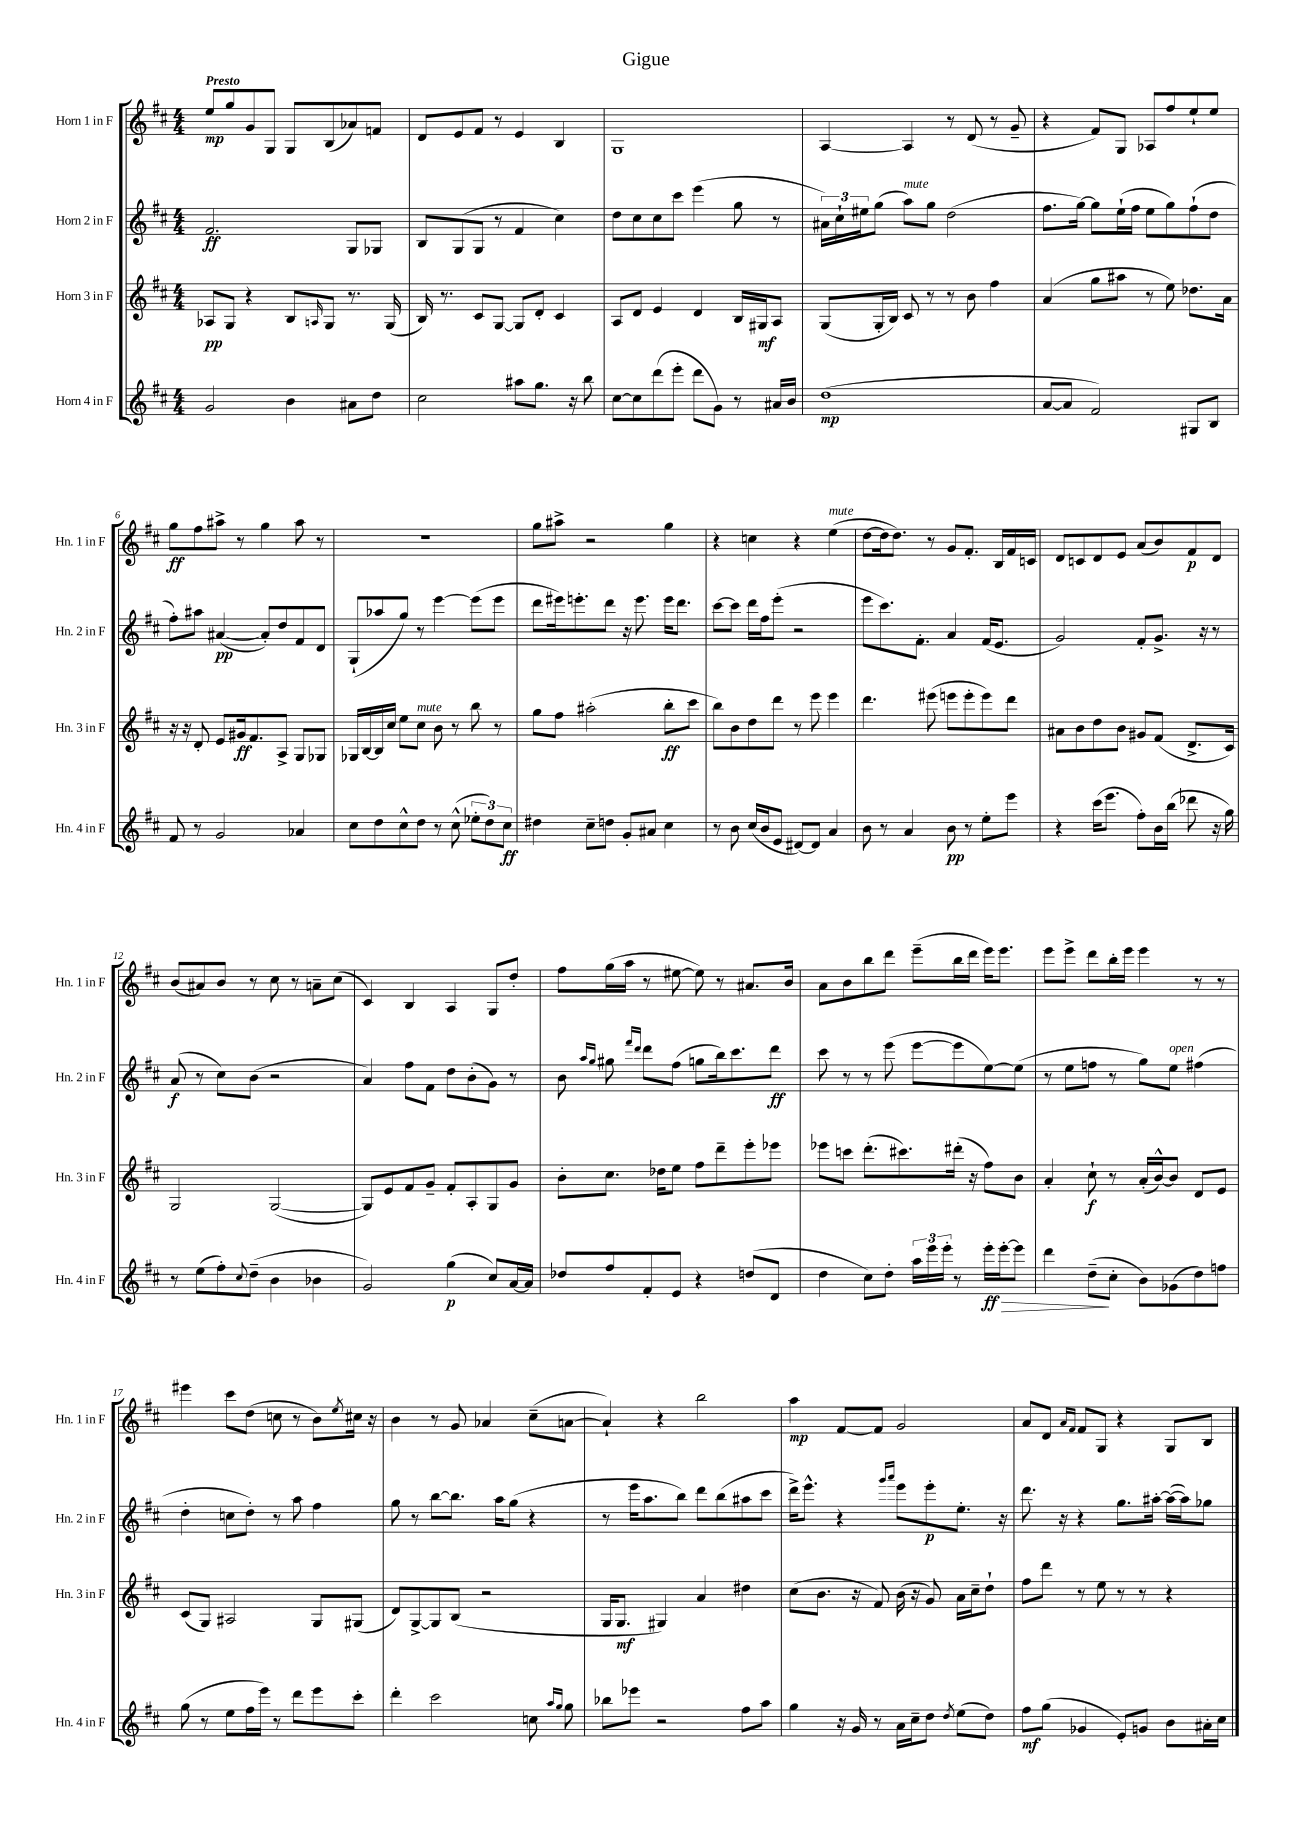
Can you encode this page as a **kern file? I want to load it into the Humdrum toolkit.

**kern	**dynam	**kern	**dynam	**kern	**dynam	**kern	**dynam
*part4	*part4	*part3	*part3	*part2	*part2	*part1	*part1
*staff4	*staff4	*staff3	*staff3	*staff2	*staff2	*staff1	*staff1
*I"Horn 4 in F	*	*I"Horn 3 in F	*	*I"Horn 2 in F	*	*I"Horn 1 in F	*
*I'Hn. 4 in F	*	*I'Hn. 3 in F	*	*I'Hn. 2 in F	*	*I'Hn. 1 in F	*
*clefG2	*	*clefG2	*	*clefG2	*	*clefG2	*
*k[f#c#]	*	*k[f#c#]	*	*k[f#c#]	*	*k[f#c#]	*
*M4/4	*	*M4/4	*	*M4/4	*	*M4/4	*
=1	=1	=1	=1	=1	=1	=1	=1
!	!	!	!	!	!	!LO:TX:a:B:t=Presto	!
2g/	.	8A-X/L	pp	2.f#/	ff	8ee/L	mp
.	.	8G/J	.	.	.	8gg/	.
.	.	4r	.	.	.	8g/	.
.	.	.	.	.	.	8G/J	.
4b\	.	8B/L	.	.	.	8G/L	.
.	.	16qqAn/	.	.	.	.	.
.	.	8G/J	.	.	.	(8B/	.
8a#X\L	.	8.r	.	8G/L	.	8a-X/)	.
8dd\J	.	.	.	8G-X/J	.	8fn/J	.
.	.	(16G/	.	.	.	.	.
=2	=2	=2	=2	=2	=2	=2	=2
2cc#\	.	16B/)	.	8B/L	.	8d/L	.
.	.	8.r	.	.	.	.	.
.	.	.	.	(8G/	.	8e/	.
.	.	8c#/L	.	8G/J	.	8f#/J	.
.	.	[8G/J	.	8r	.	8r	.
8aa#X\L	.	8G/L]	.	4f#/	.	4e/	.
8.gg\J	.	8d'/J	.	.	.	.	.
.	.	4c#/	.	4cc#\)	.	4B/	.
16r	.	.	.	.	.	.	.
8bb\	.	.	.	.	.	.	.
=3	=3	=3	=3	=3	=3	=3	=3
[8cc#\L	.	8A/L	.	8dd\L	.	1G	.
8cc#\]	.	8d/J	.	8cc#\	.	.	.
(8ddd\	.	4e/	.	8cc#\	.	.	.
8eee'\J	.	.	.	8ccc#\J	.	.	.
8ddd\L	.	4d/	.	(4eee\	.	.	.
8g\J)	.	.	.	.	.	.	.
8r	.	16B/LL	.	8gg\	.	.	.
.	.	16G#X/J	mf	.	.	.	.
16a#X/LL	.	8A/J	.	8r	.	.	.
16b/JJ	.	.	.	.	.	.	.
=4	=4	=4	=4	=4	=4	=4	=4
(1dd	mp	(8G/L	.	24a#X\LL)	.	[4A/	.
.	.	.	.	24cc#`\	.	.	.
.	.	.	.	24ee#X\J	.	.	.
.	.	16G'/L	.	(8gg\J	.	.	.
.	.	16B/JJ)	.	.	.	.	.
!	!	!	!	!LO:TX:a:i:t=mute	!	!	!
.	.	8c#/	.	8aa\L)	.	4A/]	.
.	.	8r	.	8gg\J	.	.	.
.	.	8r	.	(2dd\	.	8r	.
.	.	8b\	.	.	.	(8d/	.
.	.	4ff#\	.	.	.	8r	.
.	.	.	.	.	.	8g~/	.
=5	=5	=5	=5	=5	=5	=5	=5
[8a/L	.	(4a/	.	8.ff#\L	.	4r	.
8a/J]	.	.	.	.	.	.	.
.	.	.	.	[16gg\Jk)	.	.	.
2f#/)	.	8gg\L	.	8gg\L]	.	8f#/L)	.
.	.	8aa#X\J	.	(16ee`\L	.	8G/J	.
.	.	.	.	16ff#\JJ	.	.	.
.	.	8r	.	8ee\L	.	8A-X/L	.
.	.	8ee\)	.	8gg\)	.	8ff#/	.
8G#X/L	.	8.dd-X\L	.	(8ff#`\	.	8ee`/	.
8B/J	.	.	.	8dd\J	.	8ee/J	.
.	.	16a\Jk	.	.	.	.	.
!!LO:LB:g=z
=6	=6	=6	=6	=6	=6	=6	=6
8f#/	.	16r	.	8ff#'\L)	.	8gg\L	ff
.	.	16r	.	.	.	.	.
8r	.	8d'/	.	8aa#X\J	.	8ff#\	.
2g/	.	8e/L	.	([4a#X/	pp	8aa#X^\J	.
.	.	16g#X/k	ff	.	.	8r	.
.	.	8.f#/	.	.	.	.	.
.	.	.	.	8a#'/L])	.	4gg\	.
.	.	8A^/J	.	8dd/	.	.	.
4a-X/	.	8G/L	.	8f#/	.	8aa#\	.
.	.	8G-X/J	.	8d/J	.	8r	.
=7	=7	=7	=7	=7	=7	=7	=7
8cc#\L	.	16G-X/LL	.	(8G`/L	.	1r	.
.	.	[16B/	.	.	.	.	.
8dd\	.	16B/]	.	8aa-X/	.	.	.
.	.	16cc#/JJ	.	.	.	.	.
8cc#^^\	.	8ee\L	.	8gg/J)	.	.	.
!	!	!LO:TX:a:i:t=mute	!	!	!	!	!
8dd\J	.	8cc#\J	.	8r	.	.	.
8r	.	8b\	.	[4eee\	.	.	.
(8cc#^^\	.	8r	.	.	.	.	.
12ee-X'\L	.	8bb\	.	(8eee\L]	.	.	.
12dd\)	.	.	.	.	.	.	.
.	.	8r	.	8eee\J	.	.	.
12cc#\J	ff	.	.	.	.	.	.
=8	=8	=8	=8	=8	=8	=8	=8
4dd#X\	.	8gg\L	.	8ddd\L	.	8gg\L	.
.	.	8ff#\J	.	16eee#X\k)	.	8aa#X^\J	.
.	.	.	.	8.eeen'\	.	.	.
8cc#~\L	.	(2aa#X'\	.	.	.	2r	.
8ddn\J	.	.	.	8ddd\J	.	.	.
8g'/L	.	.	.	16r	.	.	.
.	.	.	.	8.eee\	.	.	.
8a#X/J	.	.	.	.	.	.	.
4cc#\	.	8bb'\L	ff	16eee\KL	.	4gg\	.
.	.	.	.	8.ddd\J	.	.	.
.	.	8ccc#\J	.	.	.	.	.
=9	=9	=9	=9	=9	=9	=9	=9
8r	.	8bb\L)	.	[8ccc#\L	.	4r	.
8b\	.	8b\	.	8ccc#\J]	.	.	.
(16cc#/LL	.	8dd\	.	16ddd\LL	.	4ccn\	.
16b/J	.	.	.	16ff#\J	.	.	.
8e/J	.	8ddd\J	.	(8eee'\J	.	.	.
[8d#X/L)	.	8r	.	2r	.	4r	.
8d#/J]	.	8eee\	.	.	.	.	.
!	!	!	!	!	!	!LO:TX:a:i:t=mute	!
4a/	.	4eee\	.	.	.	(4ee\	.
=10	=10	=10	=10	=10	=10	=10	=10
8b\	.	4.ddd\	.	8eee\L	.	[8dd\L	.
8r	.	.	.	8.ccc#\)	.	16dd\k]	.
.	.	.	.	.	.	8.dd\J)	.
4a/	.	.	.	.	.	.	.
.	.	.	.	8.f#'\J	.	.	.
.	.	(8eee#X\	.	.	.	8r	.
8b\	pp	8eeen\L	.	4a/	.	8g/L	.
8r	.	8eee'\	.	.	.	8.f#'/J	.
8ee'\L	.	8eee\)	.	(16f#/KL	.	.	.
.	.	.	.	8.e/J	.	16B/LL	.
8eee\J	.	8ddd\J	.	.	.	16f#/	.
.	.	.	.	.	.	16cn/JJ	.
=11	=11	=11	=11	=11	=11	=11	=11
4r	.	8a#X\L	.	2g/)	.	8d/L	.
.	.	8b\	.	.	.	8cn/	.
(16ccc#\KL	.	8dd\	.	.	.	8d/	.
8.eee\J	.	.	.	.	.	.	.
.	.	8b\J	.	.	.	8e/J	.
8ff#'\L)	.	8g#X/L	.	8f#'/L	.	(8a/L	.
16b\L	.	(8f#/J	.	8.g^/J	.	8b/)	.
(16bb\JJ	.	.	.	.	.	.	.
8ddd-X\	.	8.d^/L	.	.	.	8f#/	p
.	.	.	.	16r	.	.	.
16r	.	.	.	8r	.	8d/J	.
16gg\)	.	16c#/Jk)	.	.	.	.	.
!!LO:LB:g=z
=12	=12	=12	=12	=12	=12	=12	=12
8r	.	2G/	.	(8a/	f	(8b/L	.
(8ee\L	.	.	.	8r	.	8a#X/)	.
8ff#'\)	.	.	.	8cc#\L)	.	8b/J	.
8qqcc#/	.	.	.	.	.	.	.
(8dd~\J	.	.	.	(8b\J	.	8r	.
4b\	.	([2G/	.	2r	.	8cc#\	.
.	.	.	.	.	.	8r	.
4b-X\	.	.	.	.	.	8an~\L	.
.	.	.	.	.	.	(8cc#\J	.
=13	=13	=13	=13	=13	=13	=13	=13
2g/)	.	8G/L])	.	4a/)	.	4c#/)	.
.	.	8e/	.	.	.	.	.
.	.	8f#/	.	8ff#\L	.	4B/	.
.	.	8g~/J	.	8f#\J	.	.	.
(4gg\	p	8f#'/L	.	8dd\L	.	4A/	.
.	.	8A'/	.	(8b'\	.	.	.
8cc#/L)	.	8G/	.	8g\J)	.	8G/L	.
[16a/L	.	8g/J	.	8r	.	8dd'/J	.
16a/JJ]	.	.	.	.	.	.	.
=14	=14	=14	=14	=14	=14	=14	=14
8dd-X/L	.	8b'\L	.	8b\	.	8ff#\L	.
.	.	.	.	16qqaa/LL	.	.	.
.	.	.	.	16qqgg/JJ	.	.	.
8ff#/	.	8.cc#\J	.	8gg#X\	.	(16gg\L	.
.	.	.	.	.	.	16aa\JJ	.
.	.	.	.	16qqfff#/LL	.	.	.
.	.	.	.	16qqddd/JJ	.	.	.
8f#'/	.	.	.	8ddd\L	.	8r	.
.	.	16dd-X\KL	.	.	.	.	.
8e/J	.	8ee\J	.	(8ff#\J	.	[8ee#X\	.
4r	.	8ff#\L	.	8ggn\L	.	8ee#\])	.
.	.	8ddd~\	.	16bb\k)	.	8r	.
.	.	.	.	8.ccc#\	.	.	.
(8ddn/L	.	8eee'\	.	.	.	8.a#X/L	.
8d/J	.	8eee-X\J	.	8ddd\J	ff	.	.
.	.	.	.	.	.	16b/Jk	.
=15	=15	=15	=15	=15	=15	=15	=15
4dd\	.	8eee-X\L	.	8ccc#\	.	8a\L	.
.	.	8cccn\J	.	8r	.	8b\	.
8cc#\L)	.	(8.ddd'\L	.	8r	.	8bb\	.
8dd'\J	.	.	.	(8eee\	.	8ddd\J	.
.	.	8.ccc#X\)	.	.	.	.	.
24aa\LL	.	.	.	[8eee\L	.	(8eee~\L	.
24eee\	.	.	.	.	.	.	.
24eee'\JJ	.	.	.	.	.	.	.
8r	.	(16ddd#X'\Jk	.	8eee\]	.	16bb\L	.
.	.	16r	.	.	.	16ddd\JJ	.
!	!LO:HP:b	!	!	!	!	!	!
16eee'\LL	> ff	8ff#\L)	.	[8ee\)	.	16eee\KL)	.
[16eee'\J	.	.	.	.	.	8.eee\J	.
8eee\J]	.	8b\J	.	(8ee\J]	.	.	.
=16	=16	=16	=16	=16	=16	=16	=16
4ddd\	.	4a'/	.	8r	.	8eee\L	.
.	.	.	.	8ee\L	.	8eee^\J	.
(8dd~\L	.	8cc#`\	f	8ffn\J	.	8ddd\L	.
8cc#'\J	]	8r	.	8r	.	16bb'\L	.
.	.	.	.	.	.	16eee\JJ	.
8b\L)	.	(16a'/LL	.	8gg\L)	.	4eee\	.
.	.	[16b^^/J)	.	.	.	.	.
!	!	!	!	!LO:TX:a:i:t=open	!	!	!
(8g-X\	.	8b/J]	.	8ee\J	.	.	.
8dd\)	.	8d/L	.	(4ff#X\	.	8r	.
8ffn\J	.	8e/J	.	.	.	8r	.
!!LO:LB:g=z
=17	=17	=17	=17	=17	=17	=17	=17
(8gg\	.	(8c#/L	.	4dd'\	.	4eee#X\	.
8r	.	8G/J)	.	.	.	.	.
8ee\L	.	2A#X/	.	8ccn\L	.	8ccc#\L	.
16ff#\L	.	.	.	8dd'\J)	.	(8dd\J	.
16eee\JJ)	.	.	.	.	.	.	.
8r	.	.	.	8r	.	8ccn\	.
8ddd\L	.	.	.	8aa\	.	8r	.
8eee\	.	8G/L	.	4ff#\	.	8b\L)	.
.	.	.	.	.	.	8qee/	.
8ccc#'\J	.	(8G#X/J	.	.	.	16cc#X\Jk	.
.	.	.	.	.	.	16r	.
=18	=18	=18	=18	=18	=18	=18	=18
4ddd'\	.	8d/L)	.	8gg\	.	4b\	.
.	.	[8G^/	.	8r	.	.	.
2ccc#\	.	8G/]	.	[8bb\L	.	8r	.
.	.	(8B/J	.	8.bb\J]	.	8g/	.
.	.	2r	.	.	.	4a-X/	.
.	.	.	.	16aa\KL	.	.	.
.	.	.	.	(8gg\J	.	.	.
8ccn\	.	.	.	4r	.	(8cc#~\L	.
16qqaa/LL	.	.	.	.	.	.	.
16qqgg/JJ	.	.	.	.	.	.	.
8gg\	.	.	.	.	.	[8an\J	.
=19	=19	=19	=19	=19	=19	=19	=19
8bb-X\L	.	16G/KL	.	8r	.	4a`/])	.
.	.	8.G/J	mf	.	.	.	.
8eee-X\J	.	.	.	16eee\KL	.	.	.
.	.	.	.	8.aa\	.	.	.
2r	.	4G#X/)	.	.	.	4r	.
.	.	.	.	8bb\J)	.	.	.
.	.	4a/	.	8ddd\L	.	2bb\	.
.	.	.	.	(8bb\	.	.	.
8ff#\L	.	4dd#X\	.	8aa#X\	.	.	.
8aa\J	.	.	.	8ccc#\J	.	.	.
=20	=20	=20	=20	=20	=20	=20	=20
4gg\	.	(8cc#\L	.	16ddd^\KL)	.	4aa\	mp
.	.	.	.	8.eee^^\J	.	.	.
.	.	8.b\J	.	.	.	.	.
16r	.	.	.	4r	.	[8f#/L	.
16g/	.	16r	.	.	.	.	.
8r	.	8f#/)	.	.	.	8f#/J]	.
.	.	.	.	16qqggg/LL	.	.	.
.	.	.	.	16qqaaa/JJ	.	.	.
16a\LL	.	(16b\	.	8eee\L	.	2g/	.
16cc#~\J	.	16r	.	.	.	.	.
8dd\J	.	8g/)	.	8eee'\	p	.	.
8qdd/	.	.	.	.	.	.	.
(8ee\L	.	16a\LL	.	8.ee'\J	.	.	.
.	.	16cc#~\J	.	.	.	.	.
8dd\J)	.	8dd`\J	.	.	.	.	.
.	.	.	.	16r	.	.	.
=21	=21	=21	=21	=21	=21	=21	=21
8ff#\L	mf	8ff#\L	.	8.ddd\	.	8a/L	.
(8gg\J	.	8ddd\J	.	.	.	8d/J	.
.	.	.	.	16r	.	.	.
.	.	.	.	.	.	16qqa/LL	.
.	.	.	.	.	.	16qqf#/JJ	.
4g-X/	.	8r	.	4r	.	8f#/L	.
.	.	8ee\	.	.	.	8G/J	.
8e'/L)	.	8r	.	8.gg\L	.	4r	.
8gn/J	.	8r	.	.	.	.	.
.	.	.	.	[16aa#X'\Jk	.	.	.
8b\L	.	4r	.	(16aa#\LL_	.	8G/L	.
.	.	.	.	16aa#\J])	.	.	.
16a#X'\L	.	.	.	8gg-X\J	.	8B/J	.
16cc#\JJ	.	.	.	.	.	.	.
==	==	==	==	==	==	==	==
*-	*-	*-	*-	*-	*-	*-	*-
